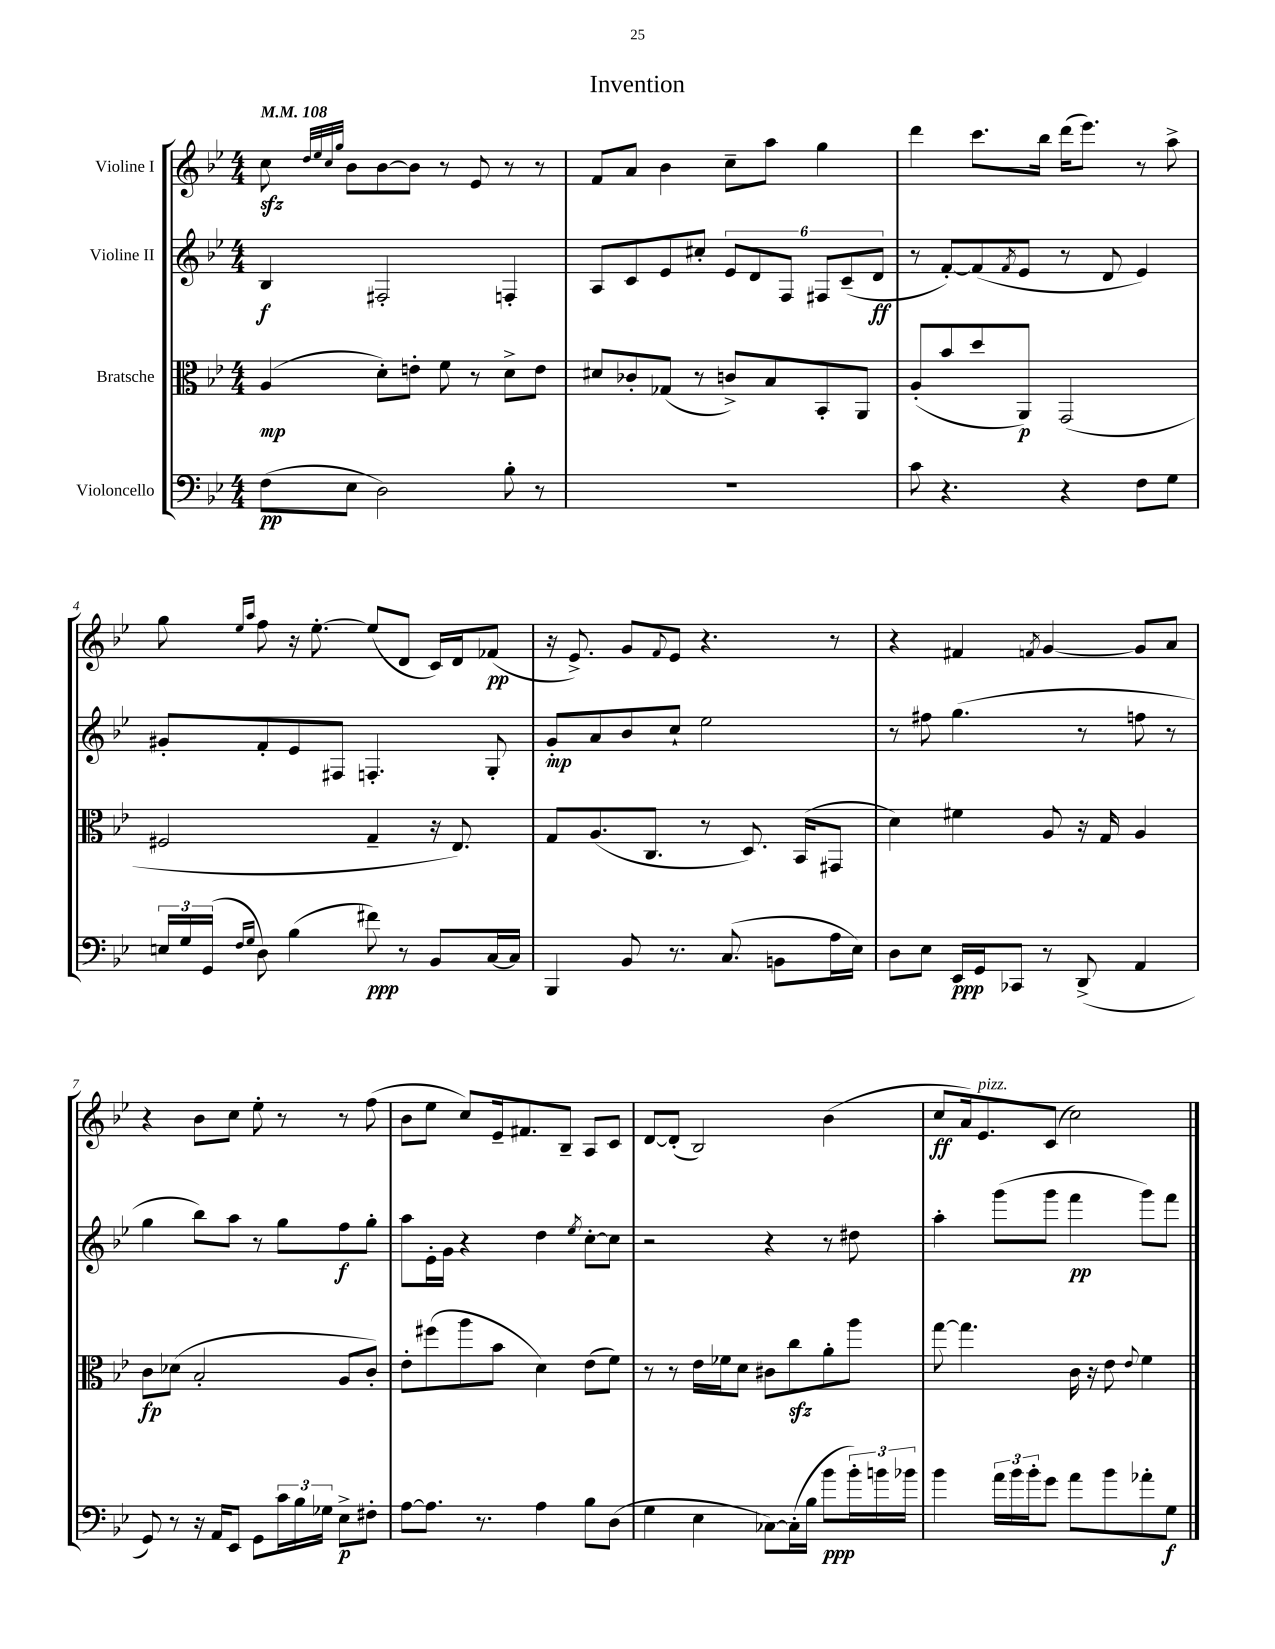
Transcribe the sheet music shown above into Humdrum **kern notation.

**kern	**dynam	**kern	**dynam	**kern	**dynam	**kern	**dynam
*part4	*part4	*part3	*part3	*part2	*part2	*part1	*part1
*staff4	*staff4	*staff3	*staff3	*staff2	*staff2	*staff1	*staff1
*I"Violoncello	*	*I"Bratsche	*	*I"Violine II	*	*I"Violine I	*
*clefF4	*	*clefC3	*	*clefG2	*	*clefG2	*
*k[b-e-]	*	*k[b-e-]	*	*k[b-e-]	*	*k[b-e-]	*
*M4/4	*	*M4/4	*	*M4/4	*	*M4/4	*
*MM108	*	*MM108	*	*MM108	*	*MM108	*
=1	=1	=1	=1	=1	=1	=1	=1
(8F\L	pp	(4A/	mp	4B-/	f	8cczz\	.
.	.	.	.	.	.	32qqdd/LLL	.
.	.	.	.	.	.	32qqee-/	.
.	.	.	.	.	.	32qqcc/	.
.	.	.	.	.	.	32qqgg/JJJ	.
8E-\J	.	.	.	.	.	8b-\L	.
2D\)	.	8d'\L)	.	2F#X'/	.	[8b-\	.
.	.	8en'\J	.	.	.	8b-\J]	.
.	.	8f\	.	.	.	8r	.
.	.	8r	.	.	.	8e-/	.
8B-'\	.	8d^\L	.	4Fn'/	.	8r	.
8r	.	8e\J	.	.	.	8r	.
=2	=2	=2	=2	=2	=2	=2	=2
1r	.	8d#X/L	.	8A/L	.	8f/L	.
.	.	8c-X'/	.	8c/	.	8a/J	.
.	.	(8G-X/J	.	8e-/	.	4b-\	.
.	.	8r	.	8cc#X'/J	.	.	.
.	.	8cn^/L)	.	12e-/L	.	8cc~\L	.
.	.	.	.	12d/	.	.	.
.	.	8B-/	.	.	.	8aa\J	.
.	.	.	.	12F/J	.	.	.
.	.	8BB-'/	.	12F#X/L	.	4gg\	.
.	.	.	.	(12c~/	.	.	.
.	.	8AA/J	.	.	.	.	.
.	.	.	.	12d/J	ff	.	.
=3	=3	=3	=3	=3	=3	=3	=3
8c\	.	(8A'/L	.	8r	.	4ddd\	.
4.r	.	8b-/	.	[8f'/L)	.	.	.
.	.	8dd/	.	(8f/]	.	8.ccc\L	.
.	.	.	.	8qf/	.	.	.
.	.	8AA/J)	p	8e-/J	.	.	.
.	.	.	.	.	.	16bb-\Jk	.
4r	.	(2GG/	.	8r	.	(16ddd\KL	.
.	.	.	.	.	.	8.eee-\J)	.
.	.	.	.	8d/	.	.	.
8F\L	.	.	.	4e-/)	.	8r	.
8G\J	.	.	.	.	.	8aa^\	.
!!LO:LB:g=z
=4	=4	=4	=4	=4	=4	=4	=4
24En/LL	.	2F#X/	.	8g#X'/L	.	8gg\	.
24G/	.	.	.	.	.	.	.
(24GG/JJ	.	.	.	.	.	.	.
16qqF/LL	.	.	.	.	.	16qqee-/LL	.
16qqG/JJ	.	.	.	.	.	16qqaa/JJ	.
8D\)	.	.	.	8f'/	.	8ff\	.
(4B-\	.	.	.	8e-/	.	16r	.
.	.	.	.	.	.	[8.ee-'\	.
.	.	.	.	8F#X/J	.	.	.
8f#X\)	ppp	4G~/	.	4.Fn'/	.	(8ee-/L]	.
8r	.	.	.	.	.	8d/J	.
8BB-/L	.	16r	.	.	.	16c/LL)	.
.	.	8.E-/)	.	.	.	16d/J	.
[16C/L	.	.	.	8G'/	.	(8f-X/J	pp
16C/JJ]	.	.	.	.	.	.	.
=5	=5	=5	=5	=5	=5	=5	=5
4BBB-/	.	8G/L	.	8g'/L	mp	16r	.
.	.	.	.	.	.	8.e-^/)	.
.	.	(8.A/	.	8a/	.	.	.
8BB-/	.	.	.	8b-/	.	8g/L	.
.	.	8.C/J	.	.	.	.	.
.	.	.	.	.	.	8qqf/	.
8.r	.	.	.	8cc`/J	.	8e-/J	.
.	.	8r	.	2ee-\	.	4.r	.
(8.C/	.	.	.	.	.	.	.
.	.	8.D/)	.	.	.	.	.
8BBn\L	.	.	.	.	.	.	.
.	.	(16BB-/KL	.	.	.	.	.
16A\L	.	8GG#X/J	.	.	.	8r	.
16E-\JJ)	.	.	.	.	.	.	.
=6	=6	=6	=6	=6	=6	=6	=6
8D\L	.	4d\)	.	8r	.	4r	.
8E-\J	.	.	.	8ff#X\	.	.	.
16EE-/LL	ppp	4f#X\	.	(4.gg\	.	4f#X/	.
16GG/J	.	.	.	.	.	.	.
8CC-X/J	.	.	.	.	.	.	.
.	.	.	.	.	.	8qfn/	.
8r	.	8A/	.	.	.	[4g/	.
(8DD^/	.	16r	.	8r	.	.	.
.	.	16G/	.	.	.	.	.
4AA/	.	4A/	.	8ffn\	.	8g/L]	.
.	.	.	.	8r	.	8a/J	.
!!LO:LB:g=z
=7	=7	=7	=7	=7	=7	=7	=7
8GG/)	.	8c\L	fp	4gg\	.	4r	.
8r	.	(8d-X\J	.	.	.	.	.
16r	.	2B-'/	.	8bb-\L)	.	8b-\L	.
16AA/KL	.	.	.	.	.	.	.
8EE-/J	.	.	.	8aa\J	.	8cc\J	.
8GG\L	.	.	.	8r	.	8ee-'\	.
24c\L	.	.	.	8gg\L	.	8r	.
24B-\	.	.	.	.	.	.	.
24G-X\JJ	.	.	.	.	.	.	.
8E-^\L	p	8A/L	.	8ff\	f	8r	.
8F#X'\J	.	8c'/J)	.	8gg'\J	.	(8ff\	.
=8	=8	=8	=8	=8	=8	=8	=8
[8A\L	.	8e-'\L	.	8aa\L	.	8b-\L	.
8.A\J]	.	(8ff#X\	.	16e-'\L	.	8ee-\J	.
.	.	.	.	16g\JJ	.	.	.
.	.	8aa\	.	4r	.	8cc/L)	.
8.r	.	.	.	.	.	.	.
.	.	8b-\J	.	.	.	16e-~/k	.
.	.	.	.	.	.	8.f#X/	.
4A\	.	4d\)	.	4dd\	.	.	.
.	.	.	.	.	.	8B-~/J	.
.	.	.	.	8qee-/	.	.	.
8B-\L	.	(8e-\L	.	[8cc'\L	.	8A/L	.
(8D\J	.	8f\J)	.	8cc\J]	.	8c/J	.
=9	=9	=9	=9	=9	=9	=9	=9
4G\	.	8r	.	2r	.	[8d/L	.
.	.	8r	.	.	.	(8d'/J]	.
4E-\	.	16e-\LL	.	.	.	2B-/)	.
.	.	16f-X\J	.	.	.	.	.
.	.	8d\J	.	.	.	.	.
[8C-X\L)	.	8c#X\L	.	4r	.	.	.
(16C-'\L]	.	8cczz\	.	.	.	.	.
16B-\JJ	.	.	.	.	.	.	.
8b-\L	ppp	8a'\	.	8r	.	(4b-\	.
24b-'\L)	.	8aa\J	.	8dd#X\	.	.	.
24bn\	.	.	.	.	.	.	.
24b-X\JJ	.	.	.	.	.	.	.
=10	=10	=10	=10	=10	=10	=10	=10
4b-\	.	[8gg\	.	4aa'\	.	8cc/L	ff
.	.	4.gg\]	.	.	.	16a/k)	.
!	!	!	!	!	!	!LO:TX:a:i:t=pizz.	!
.	.	.	.	.	.	8.e-/	.
24a\LL	.	.	.	(8ggg\L	.	.	.
24b-\	.	.	.	.	.	.	.
24b-'\J	.	.	.	.	.	.	.
8g\J	.	.	.	8ggg\J	.	(8c/J	.
8a\L	.	16c\	.	4fff\	pp	2cc\)	.
.	.	16r	.	.	.	.	.
8b-\	.	8e-\	.	.	.	.	.
.	.	8qqe-/	.	.	.	.	.
8a-X'\	.	4f\	.	8ggg\L)	.	.	.
8G\J	f	.	.	8fff\J	.	.	.
==	==	==	==	==	==	==	==
*-	*-	*-	*-	*-	*-	*-	*-
